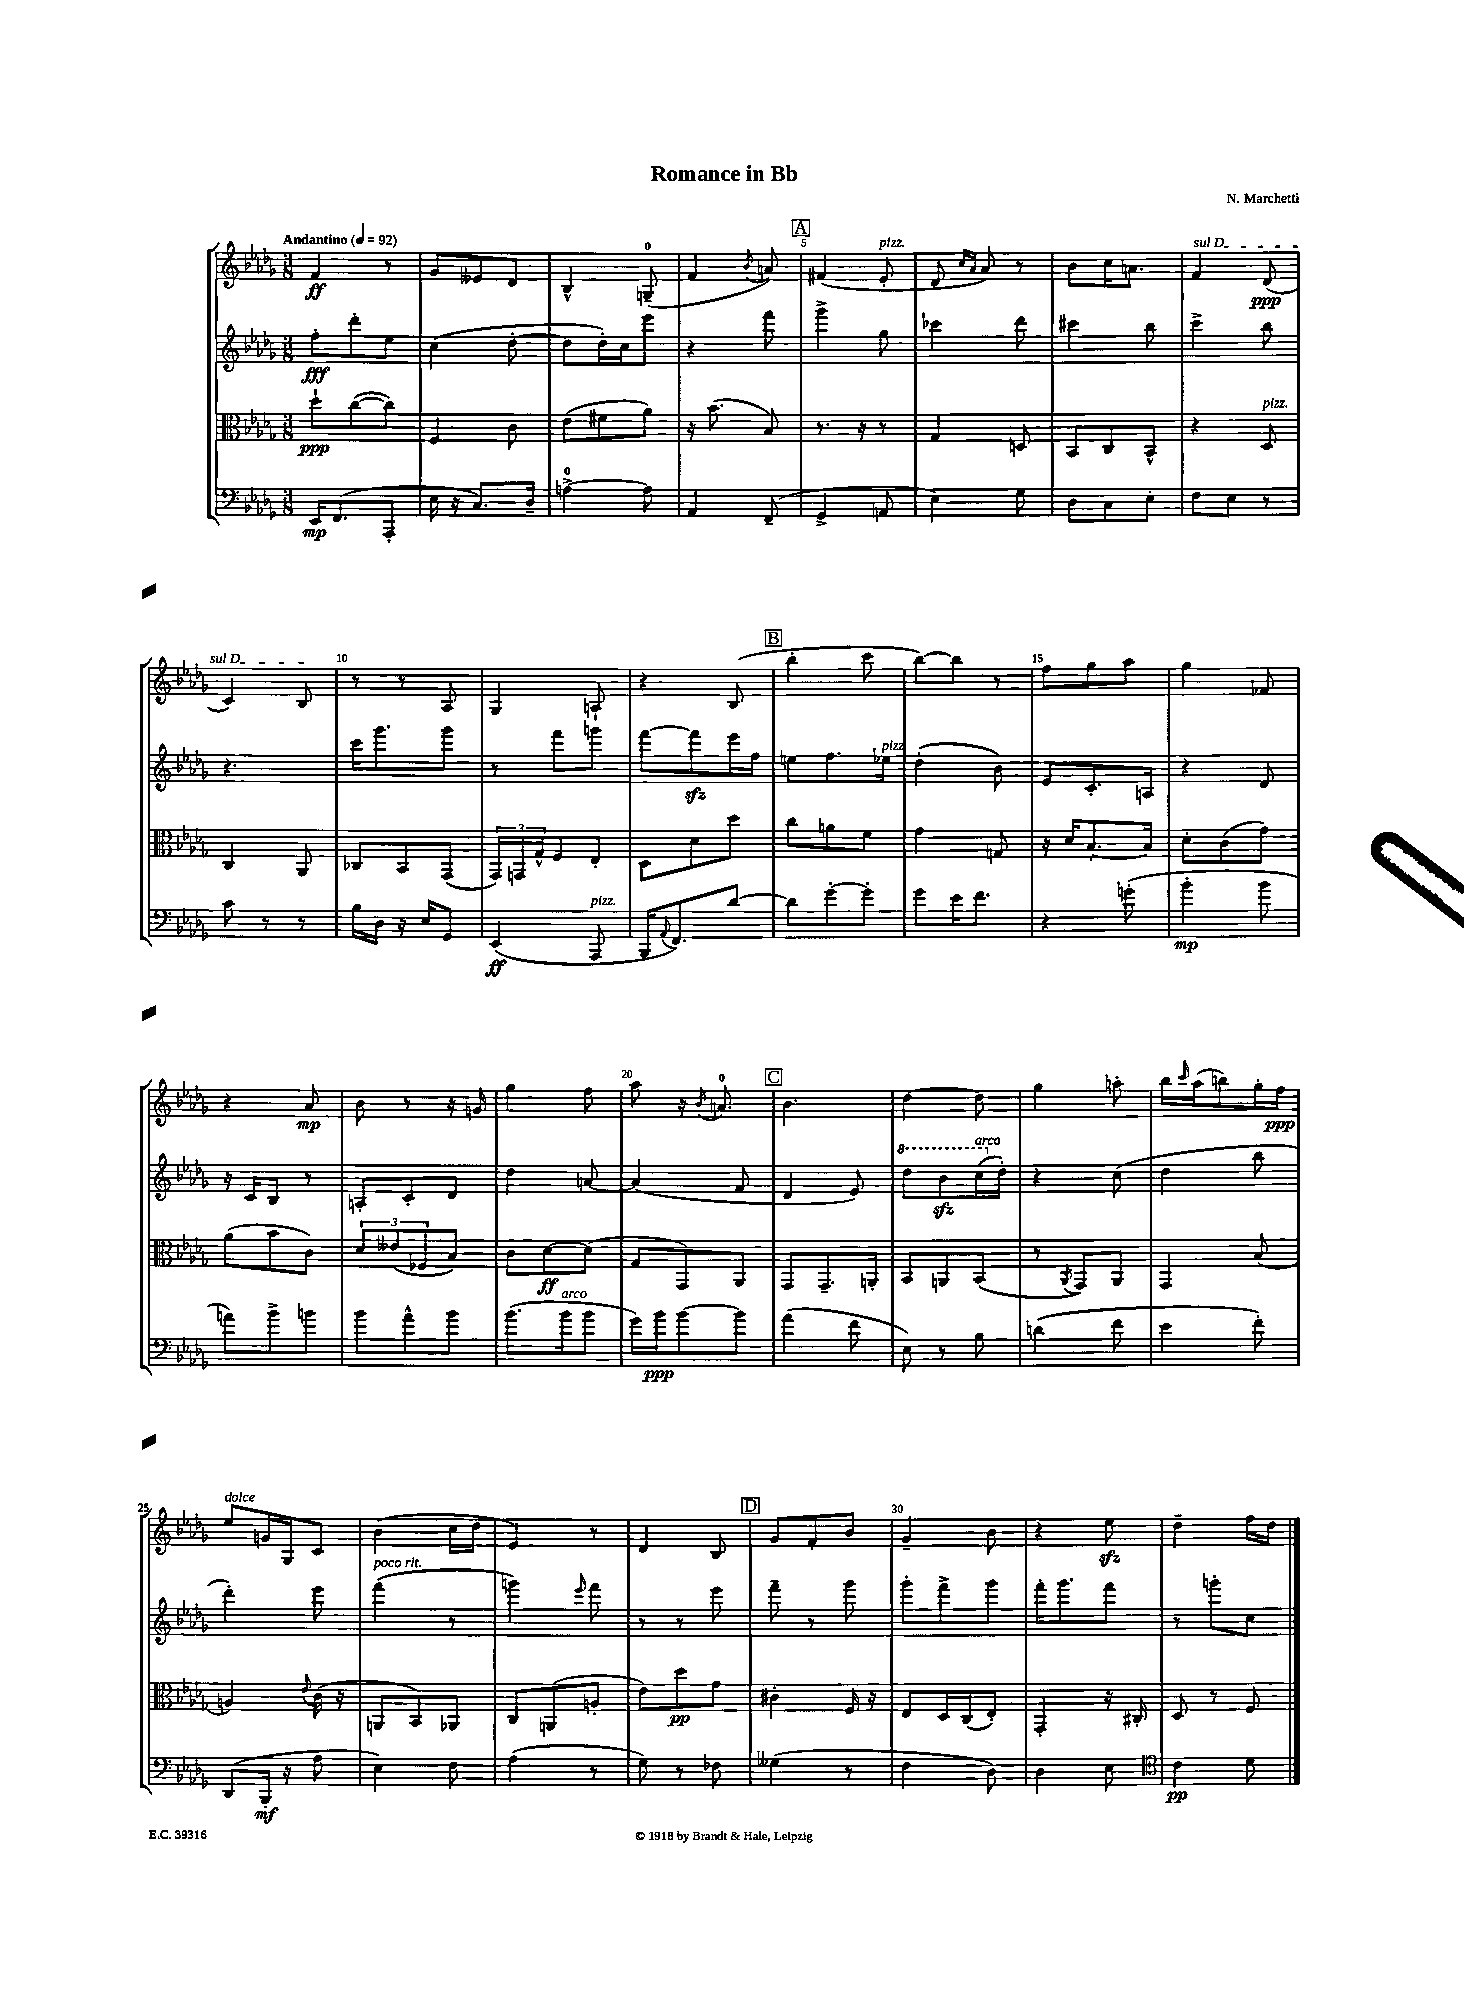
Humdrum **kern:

**kern	**kern	**kern	**kern
*staff4	*staff3	*staff2	*staff1
*clefF4	*clefC3	*clefG2	*clefG2
*k[b-e-a-d-g-]	*k[b-e-a-d-g-]	*k[b-e-a-d-g-]	*k[b-e-a-d-g-]
*M3/8	*M3/8	*M3/8	*M3/8
*MM92	*MM92	*MM92	*MM92
16EE-/LK	8dd-`\L	8ff'\L	4f/
(8.FF/	.	.	.
.	([8cc\	8ddd-'\	.
8AAA-'/J	8cc\]J)	8ee-\J	8r
=	=	=	=
16E-\	4F/	(4cc\	8g-/L
16r	.	.	.
8.C/L)	.	.	8e--/
.	8c\	[8dd-'\	8d-/J
16D-~/Jk	.	.	.
=	=	=	=
[4A^\	(8e-\L	8dd-\]L	4B-^^/
.	8f#\	16dd-'\L)	.
.	.	16cc\J	.
8A\]	8a-\J)	8eee-\J	(8G~/
=	=	=	=
4AA-/	16r	4r	4f/
.	(8.b-\	.	.
.	.	.	8qb-/
(8FF~/	8B-/)	8fff\	8a/)
=	=	=	=
4GG-^/	8.r	4ggg-^\	(4f#/
.	16r	.	.
8AA/	8r	8gg-\	8e-'/
=	=	=	=
4E-\)	4G-/	4ccc-\	8d-/
.	.	.	16qqcc/LL
.	.	.	16qqa-/JJ
.	.	.	8a-/)
8G-\	8D/	8ddd-\	8r
=	=	=	=
8D-\L	8BB-/L	4ccc#\	8b-\L
8C\	8C/	.	16cc\K
.	.	.	8.a\J
8E-'\J	8BB-^^/J	8bb-\	.
=	=	=	=
8F\L	4r	4ccc^\	4f/
8E-\J	.	.	.
8r	8D-/	8bb-\	(8d-/
=	=	=	=
8c\	4C/	4.r	4c/)
8r	.	.	.
8r	8AA-/	.	8B-/
=	=	=	=
16B-\LL	8C-/L	16ccc\LK	8r
16D-\JJ	.	8.ggg-\	.
16r	8BB-/	.	8r
16E-/LK	.	.	.
8GG-/J	(8GG-/J	8ggg-\J	8A-/
=	=	=	=
(4EE-/	24GG-/LL)	8r	4G-/
.	24GG/	.	.
.	24G-^^/J	.	.
.	8F/	8fff\L	.
8AAA-/	8E-'/J	8ggg\J	8A`/
=	=	=	=
16BBB-/LK	8D-\L	[8fff\L	4r
8qqAA-/	.	.	.
8.FF/)	.	.	.
.	8d-\	8fff\]	.
[8d-/J	8dd-\J	16eee-\L	(8B-/
.	.	16ff\JJ	.
=	=	=	=
8d-\]L	8cc\L	8ee\L	4bb-'\
[8g-'\	8a\	8.ff\	.
8g-'\]J	8f\J	.	8ccc\
.	.	16ee-\Jk	.
=	=	=	=
8g-\L	4g-\	(4dd-'\	[8bb-\L)
16e-\K	.	.	8bb-\]J
8.f\J	.	.	.
.	8G/	8b-\)	8r
=	=	=	=
4r	16r	8e-/L	8ff\L
.	16d-/LK	.	.
.	[8.B-'/	8.c'/	8gg-\
(8g'\	.	.	8aa-\J
.	16B-/]Jk	16A/Jk	.
=	=	=	=
4b-'\	8d-'\L	4r	4gg-\
.	(8c\	.	.
8b-\	8g-\J)	8d-/	8f-/
=	=	=	=
8a\L)	(8a-\L	16r	4r
.	.	16c/LK	.
8b-^\	8b-\	8B-/J	.
8b\J	8c\J)	8r	8a-/
=	=	=	=
8b-\L	12d-/L	8A'/L	8b-\
.	(12e--/	.	.
8a-^^\	.	8c'/	8r
.	12F-/	.	.
8b-\J	8B-/J)	8d-/J	16r
.	.	.	16g/
=	=	=	=
(8.b-\L	8c\L	4dd-\	4gg-\
.	[8d-\	.	.
16b-\k	.	.	.
8b-\J	(8d-\]J	[8a/	8ff\
=	=	=	=
16g-\LL)	8G-/L	(4a/]	8aa-\
16b-\J	.	.	.
[8b-\	8GG-/)	.	16r
.	.	.	8qb-/
.	.	.	8.a/
8b-\]J	8AA-/J	8f/	.
=	=	=	=
(4a-\	8GG-/L	4d-/	4.b-\
.	8.GG-~/	.	.
8f\	.	8e-/)	.
.	16AA'/Jk	.	.
=	=	=	=
8E-\)	8BB-/L	8ddd-\L	[4dd-\
8r	8AA/	8bb-\	.
8B-\	(8BB-/J	(16ccc\L	8dd-\]
.	.	16dd-'\JJ)	.
=	=	=	=
(4d\	8r	4r	4gg-\
.	8qAA-/	.	.
.	8GG-/L)	.	.
8f\	8AA-/J	(8cc\	8aa'\
=	=	=	=
4e-\	4GG-/	4dd-\	16bb-\LL
.	.	.	16qqccc/
.	.	.	(16aa-\J
.	.	.	8bb\)
8f'\)	(8B-/	8bb-\	16gg-'\L
.	.	.	16ff\JJ
=	=	=	=
(8DD-/L	4A/)	4ddd-'\)	8ee-/L
16BBB-'/Jk	.	.	16g/L
16r	.	.	16G-/J
.	8qqe-/	.	.
8A-\	(16c\	8eee-\	8c/J
.	16r	.	.
=	=	=	=
4E-\)	8AA/L	(4fff\	(4b-\
.	8BB-/)	.	.
8F\	8AA-/J	8r	16cc\LL
.	.	.	16dd-\JJ
=	=	=	=
(4A-\	8C/L	4ggg\)	4e-/)
.	(8AA/	.	.
.	.	16qqeee-/	.
8r	8A'/J	8fff\	8r
=	=	=	=
8G-\)	8e-\L)	8r	4d-/
8r	8dd-\	8r	.
8F-\	8g-\J	8eee-\	8B-/
=	=	=	=
(4G--\	4c#'\	8fff~\	8g-/L
.	.	8r	8f'/
8r	16F/	8ggg-\	8b-/J
.	16r	.	.
=	=	=	=
4F\	8E-/L	8ggg-'\L	4g-~/
.	16D-/L	8fff^\	.
.	(16C/J	.	.
8D-\)	8E-'/J)	8ggg-\J	8b-\
=	=	=	=
4D-\	4GG-'/	16fff'\LK	4r
.	.	8.ggg-\	.
8E-\	16r	8fff\J	8ee-\
.	16C#'/	.	.
=	=	=	=
*clefC4	*	*	*
4c\	8D-/	8r	4dd-~\
.	8r	8ggg'\L	.
8d-\	8F/	8cc\J	16ff\LL
.	.	.	16dd-\JJ
==	==	==	==
*-	*-	*-	*-
